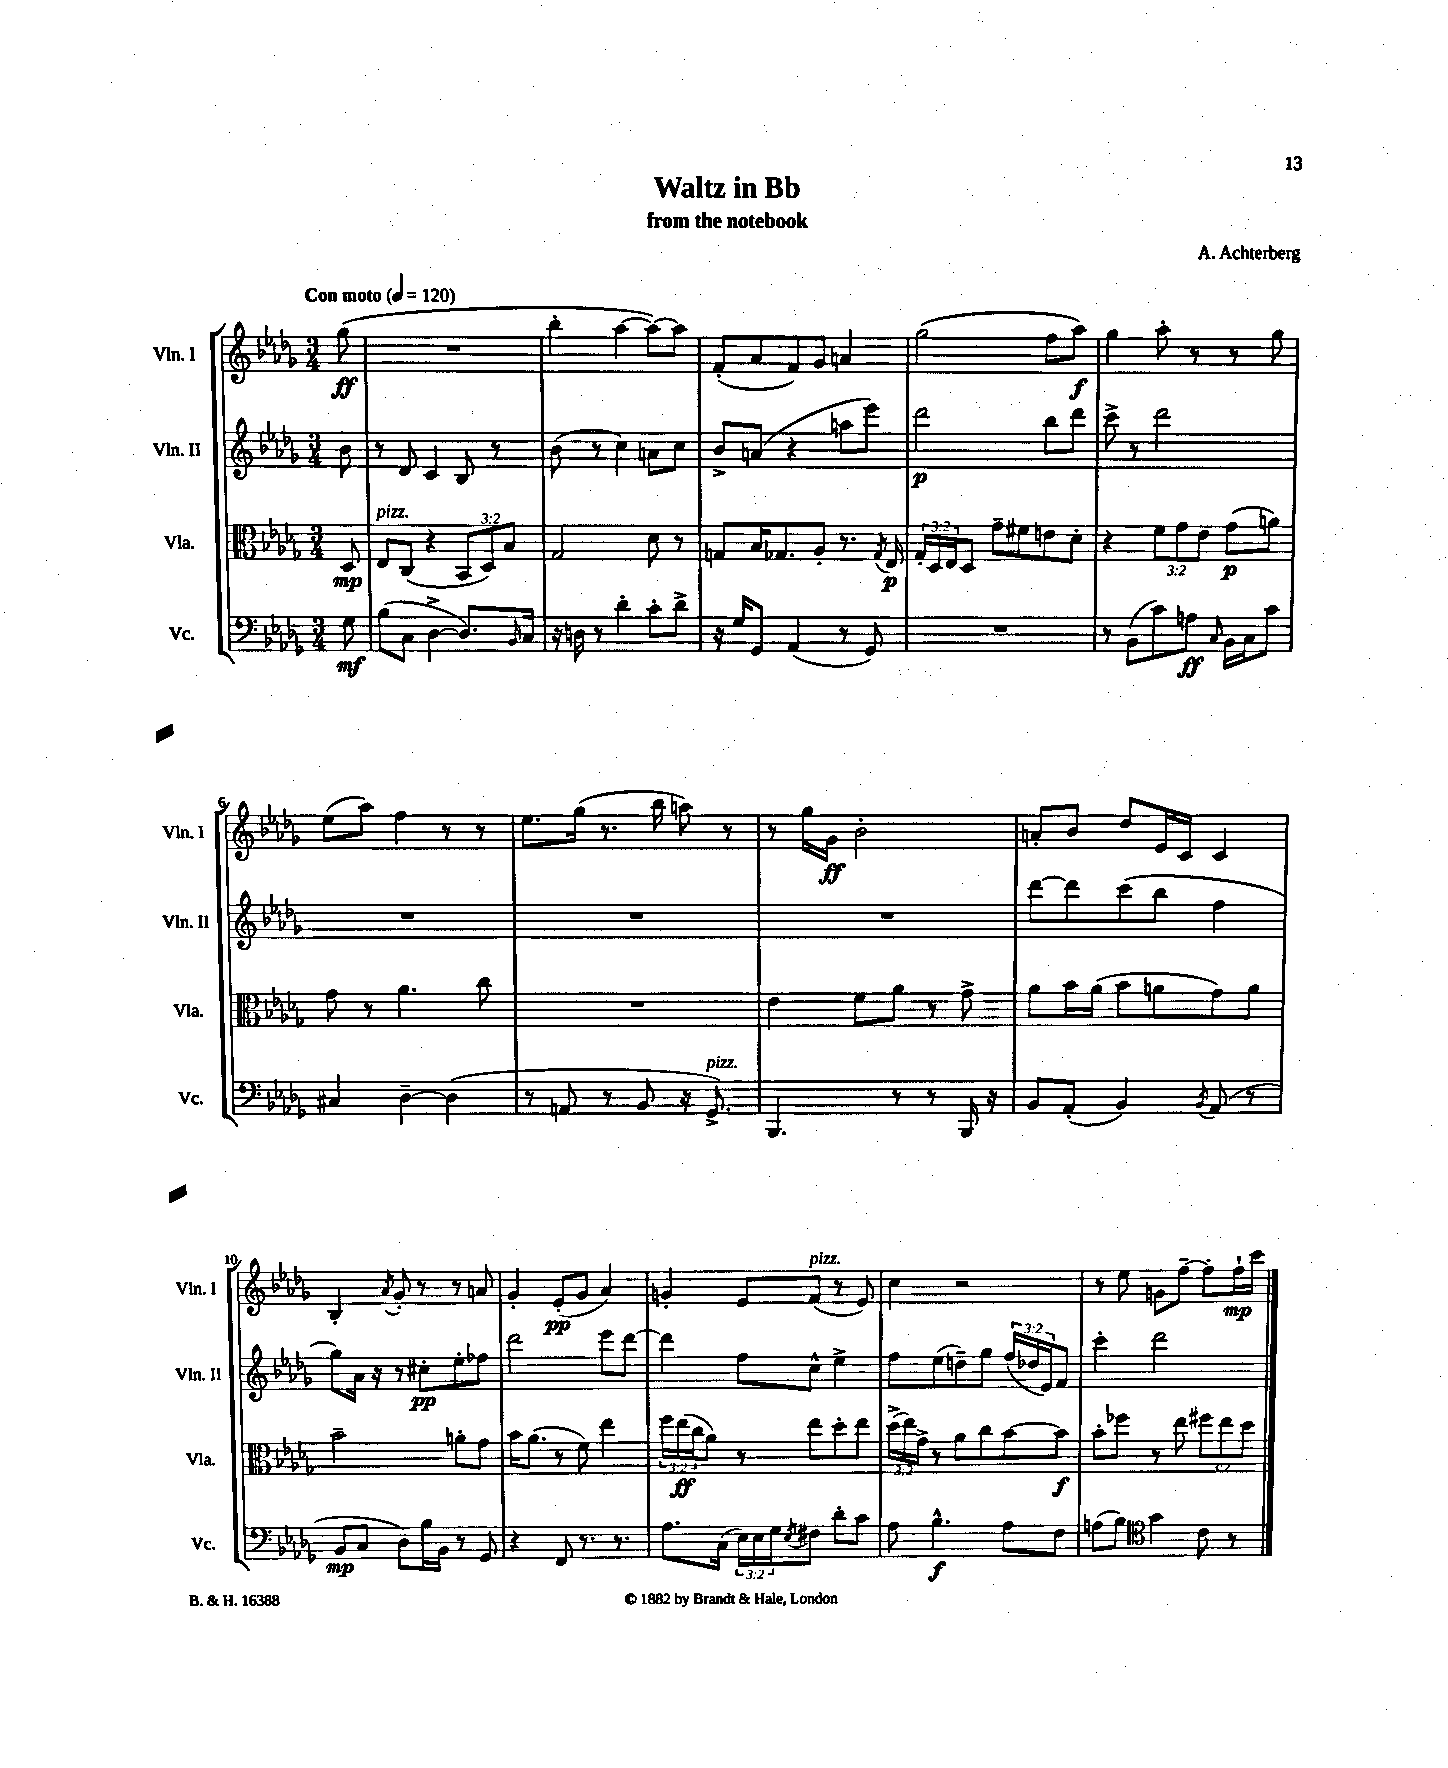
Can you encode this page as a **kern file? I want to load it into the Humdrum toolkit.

**kern	**dynam	**kern	**dynam	**kern	**dynam	**kern	**dynam
*part4	*part4	*part3	*part3	*part2	*part2	*part1	*part1
*staff4	*staff4	*staff3	*staff3	*staff2	*staff2	*staff1	*staff1
*I"Vc.	*	*I"Vla.	*	*I"Vln. II	*	*I"Vln. I	*
*I'Vc.	*	*I'Vla.	*	*I'Vln. II	*	*I'Vln. I	*
*clefF4	*	*clefC3	*	*clefG2	*	*clefG2	*
*k[b-e-a-d-g-]	*	*k[b-e-a-d-g-]	*	*k[b-e-a-d-g-]	*	*k[b-e-a-d-g-]	*
*M3/4	*	*M3/4	*	*M3/4	*	*M3/4	*
*MM120	*	*MM120	*	*MM120	*	*MM120	*
=	=	=	=	=	=	=	=
!	!	!	!	!	!	!LO:TX:a:B:t=Con moto	!
8G-\	mf	8D-/	mp	8b-\	.	(8gg-\	ff
=1	=1	=1	=1	=1	=1	=1	=1
!	!	!LO:TX:a:i:t=pizz.	!	!	!	!	!
(8B-\L	.	8E-/L	.	8r	.	2.r	.
8C\J	.	(8C/J	.	8d-/	.	.	.
[4D-^\	.	4r	.	4c/	.	.	.
8.D-/L])	.	12BB-/L	.	8B-/	.	.	.
.	.	12D-/)	.	.	.	.	.
.	.	.	.	8r	.	.	.
.	.	12B-/J	.	.	.	.	.
16qqBB-/	.	.	.	.	.	.	.
16C/Jk	.	.	.	.	.	.	.
=2	=2	=2	=2	=2	=2	=2	=2
16r	.	2G-/	.	(8b-\	.	4bb-'\	.
16Dn\	.	.	.	.	.	.	.
8r	.	.	.	8r	.	.	.
4d-'\	.	.	.	4cc\)	.	[4aa-\	.
8c'\L	.	8d-\	.	8an\L	.	8aa-\L_)	.
8d-^\J	.	8r	.	8cc\J	.	8aa-\J]	.
=3	=3	=3	=3	=3	=3	=3	=3
16r	.	8Gn/L	.	8b-^/L	.	(8f'/L	.
16G-/KL	.	.	.	.	.	.	.
8GG-/J	.	16B-/K	.	(8an/J	.	8a-/	.
.	.	8.G-X/	.	.	.	.	.
(4AA-/	.	.	.	4r	.	8f/)	.
.	.	8A-'/J	.	.	.	8g-/J	.
8r	.	8.r	.	8aan\L	.	4an/	.
8GG-/)	.	.	.	8eee-\J)	.	.	.
.	.	8qG-/	.	.	.	.	.
.	.	16E-/	p	.	.	.	.
=4	=4	=4	=4	=4	=4	=4	=4
2.r	.	24G-'/LL	.	2ddd-\	p	(2gg-\	.
.	.	24D-/	.	.	.	.	.
.	.	24E-/J	.	.	.	.	.
.	.	8D-/J	.	.	.	.	.
.	.	8g-~\L	.	.	.	.	.
.	.	8f#X\	.	.	.	.	.
.	.	8en\	.	8bb-\L	.	8ff\L	.
.	.	8d-'\J	.	8ddd-\J	.	8aa-\J)	f
=5	=5	=5	=5	=5	=5	=5	=5
8r	.	4r	.	8ccc^\	.	4gg-\	.
(8BB-\L	.	.	.	8r	.	.	.
8c\)	.	12f\L	.	2ddd-\	.	8aa-'\	.
.	.	12g-\	.	.	.	.	.
8An\J	ff	.	.	.	.	8r	.
.	.	12e-\J	.	.	.	.	.
16qqC/	.	.	.	.	.	.	.
16BB-\LL	.	(8g-\L	p	.	.	8r	.
16C\J	.	.	.	.	.	.	.
8c\J	.	8an\J)	.	.	.	8gg-\	.
!!LO:LB:g=z
=6	=6	=6	=6	=6	=6	=6	=6
4C#X/	.	8g-\	.	2.r	.	(8ee-\L	.
.	.	8r	.	.	.	8aa-\J)	.
[4D-~\	.	4.a-\	.	.	.	4ff\	.
(4D-\]	.	.	.	.	.	8r	.
.	.	8cc\	.	.	.	8r	.
=7	=7	=7	=7	=7	=7	=7	=7
8r	.	2.r	.	2.r	.	8.ee-\L	.
8AAn/	.	.	.	.	.	.	.
.	.	.	.	.	.	(16gg-\Jk	.
8r	.	.	.	.	.	8.r	.
8BB-/	.	.	.	.	.	.	.
.	.	.	.	.	.	16bb-\	.
16r	.	.	.	.	.	8aan\)	.
!LO:TX:a:i:t=pizz.	!	!	!	!	!	!	!
8.GG-^/)	.	.	.	.	.	.	.
.	.	.	.	.	.	8r	.
=8	=8	=8	=8	=8	=8	=8	=8
4.BBB-/	.	4e-\	.	2.r	.	8r	.
.	.	.	.	.	.	16gg-\LL	.
.	.	.	.	.	.	16g-\JJ	ff
.	.	8f\L	.	.	.	2b-'\	.
8r	.	8a-\J	.	.	.	.	.
8r	.	8r	.	.	.	.	.
16BBB-/	.	8g-^\	.	.	.	.	.
16r	.	.	.	.	.	.	.
=9	=9	=9	=9	=9	=9	=9	=9
8BB-/L	.	8a-\L	.	[8ddd-\L	.	8an'/L	.
(8AA-'/J	.	16b-\L	.	8ddd-\]	.	8b-/J	.
.	.	(16a-\JJ	.	.	.	.	.
4BB-/)	.	8b-\L	.	(8ccc\	.	8dd-/L	.
.	.	8an\	.	8bb-\J	.	16e-/L	.
.	.	.	.	.	.	16c/JJ	.
8qBB-/	.	.	.	.	.	.	.
(8AA-/	.	8g-\)	.	4ff\	.	4c/	.
8r	.	8a\J	.	.	.	.	.
!!LO:LB:g=z
=10	=10	=10	=10	=10	=10	=10	=10
8BB-/L	mp	2b-~\	.	8gg-\L)	.	4B-'/	.
8C/J	.	.	.	16a-\Jk	.	.	.
.	.	.	.	16r	.	.	.
.	.	.	.	.	.	8qa-/	.
8D-\L)	.	.	.	8r	.	8g-'/	.
16B-\L	.	.	.	8cc#X'\L	pp	8r	.
16BB-\JJ	.	.	.	.	.	.	.
8r	.	8an'\L	.	8ee-'\	.	8r	.
8GG-/	.	8g-\J	.	8ff-X\J	.	8an/	.
=11	=11	=11	=11	=11	=11	=11	=11
4r	.	16b-\KL	.	2ddd-\	.	4g-'/	.
.	.	(8.a-\J	.	.	.	.	.
8FF/	.	8r	.	.	.	(8e-'/L	pp
8.r	.	8f\)	.	.	.	8g-/J	.
.	.	4ee-\	.	8eee-\L	.	4a-/)	.
8.r	.	.	.	.	.	.	.
.	.	.	.	[8ddd-\J	.	.	.
=12	=12	=12	=12	=12	=12	=12	=12
8.A-\L	.	24ff\LL	.	4ddd-\]	.	4gn'/	.
.	.	(24ee-\	ff	.	.	.	.
.	.	24cc\J	.	.	.	.	.
.	.	8a-\J)	.	.	.	.	.
(16C\Jk	.	.	.	.	.	.	.
24E-\LL)	.	8r	.	8ff\L	.	8e-/L	.
24E-\	.	.	.	.	.	.	.
24G-\J	.	.	.	.	.	.	.
8qE-/	.	.	.	.	.	.	.
!	!	!	!	!	!	!LO:TX:a:i:t=pizz.	!
8F#X\J	.	8ee-\L	.	8cc^^\J	.	(8f/J	.
8d-'\L	.	8dd-'\	.	4ee-^\	.	8r	.
8c\J	.	8ee-\J	.	.	.	8e-/)	.
=13	=13	=13	=13	=13	=13	=13	=13
8A-\	.	(24dd-^\LL	.	8ff\L	.	4cc\	.
.	.	24ee-\)	.	.	.	.	.
.	.	24g-^\JJ	.	.	.	.	.
4.B-^^\	f	8r	.	(8ee-\	.	.	.
.	.	8a-\L	.	8ddn~\)	.	2r	.
.	.	8cc\	.	8gg-\J	.	.	.
8A-\L	.	[8b-\	.	(24ff/LL	.	.	.
.	.	.	.	24dd-X/	.	.	.
.	.	.	.	24e-/J)	.	.	.
8F\J	.	8b-\J]	f	8f/J	.	.	.
=14	=14	=14	=14	=14	=14	=14	=14
(8An\L	.	8b-'\L	.	4ccc'\	.	8r	.
8B-\J)	.	8ff-X\J	.	.	.	8ee-\	.
*clefC4	*	*	*	*	*	*	*
4g-\	.	8r	.	2ddd-\	.	8gn\L	.
.	.	8ee-\	.	.	.	[8ff~\J	.
8c\	.	12ff#X\L	.	.	.	8ff'\L]	.
.	.	12ee-\	.	.	.	.	.
8r	.	.	.	.	.	16ff`\L	mp
.	.	12dd-\J	.	.	.	.	.
.	.	.	.	.	.	16ccc\JJ	.
==	==	==	==	==	==	==	==
*-	*-	*-	*-	*-	*-	*-	*-
